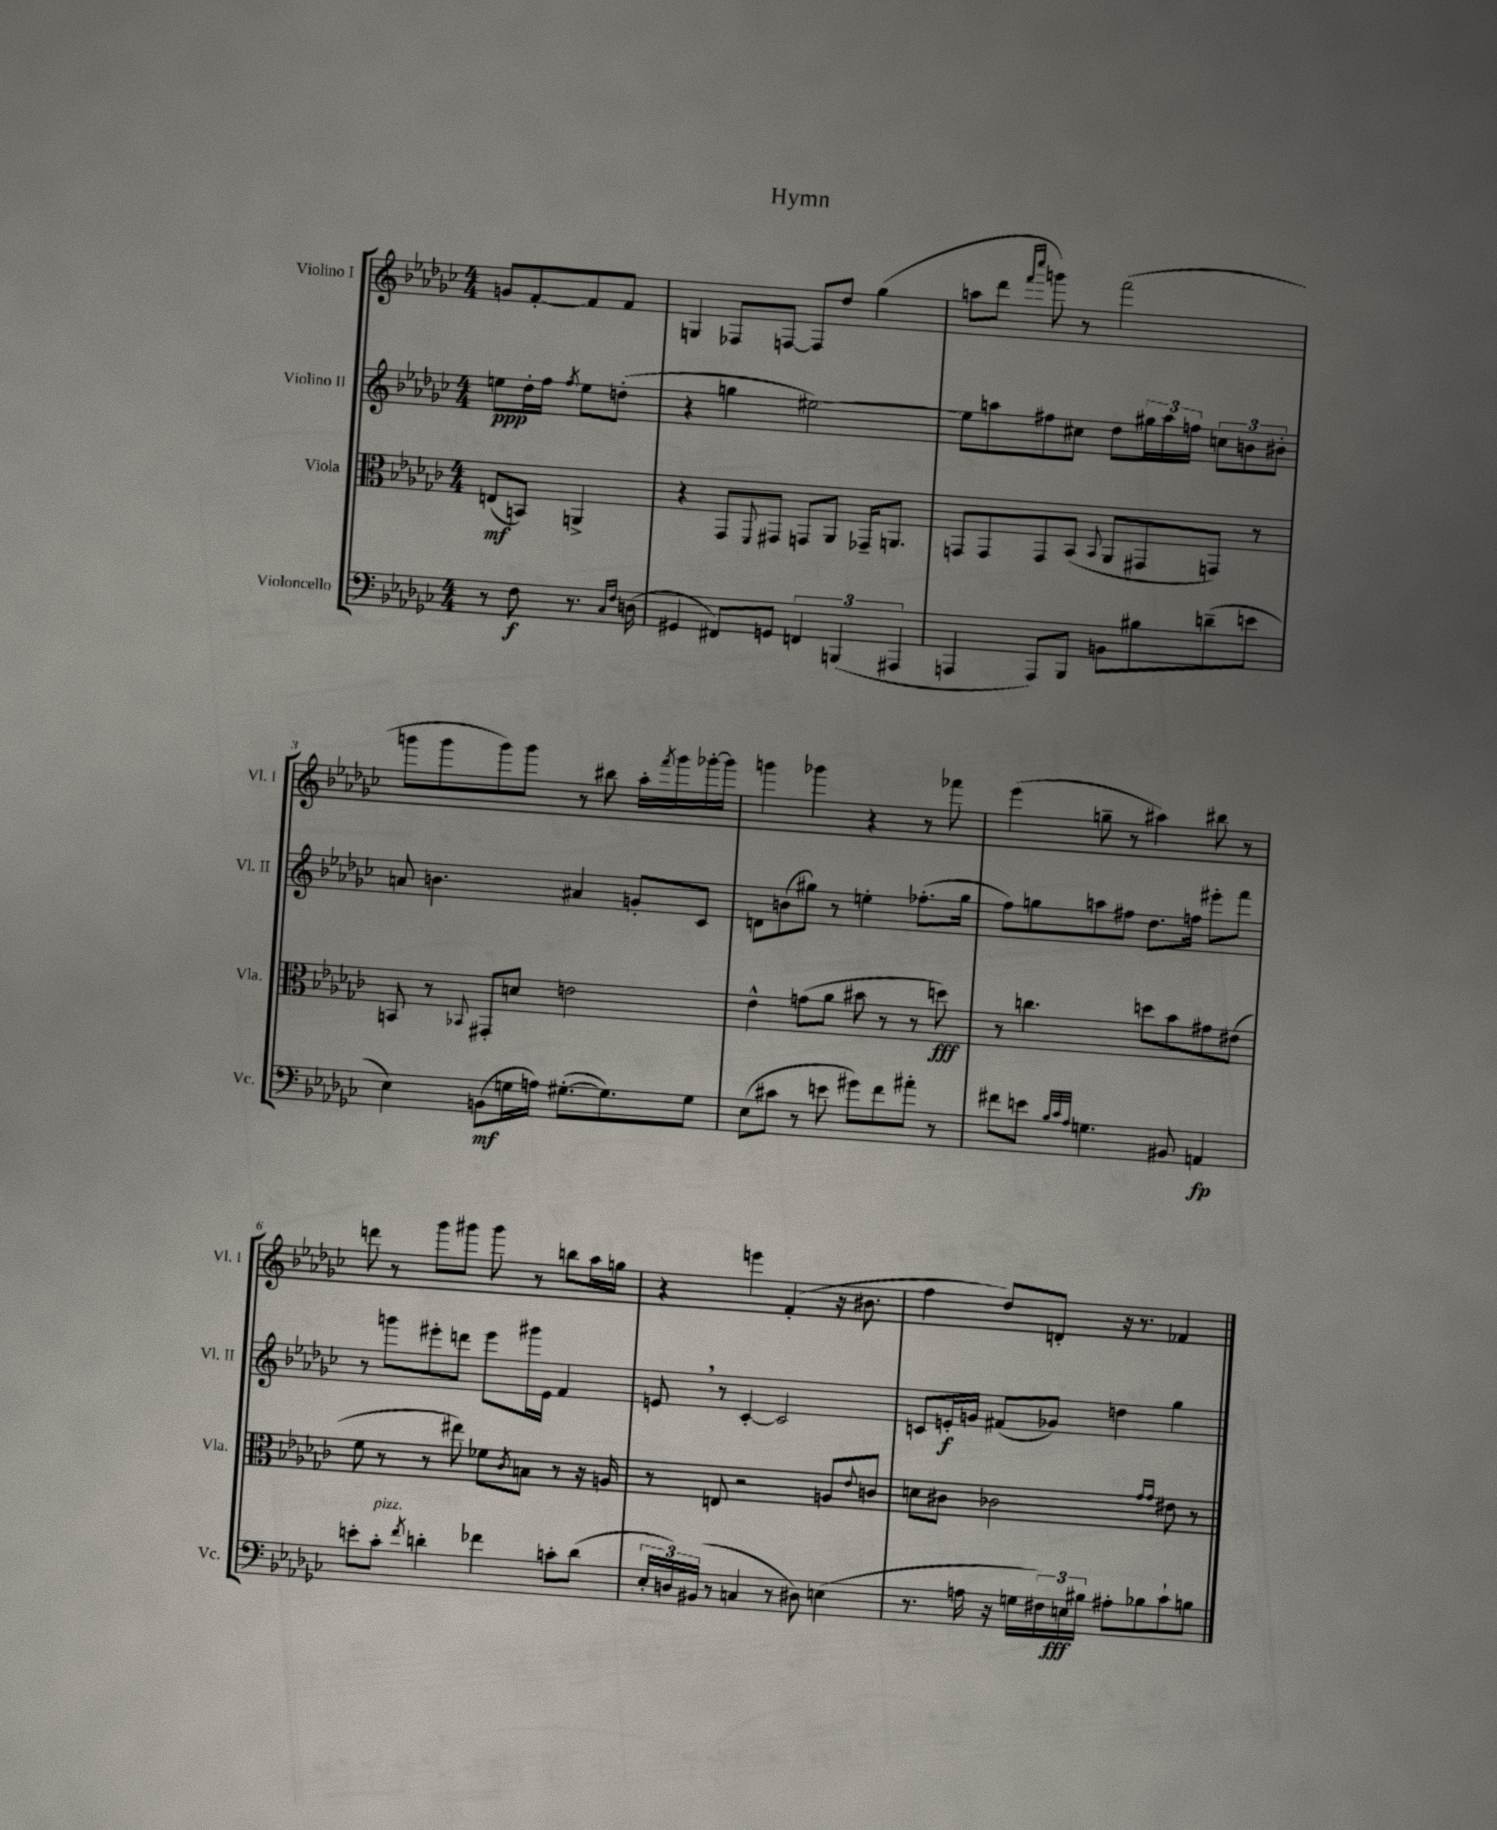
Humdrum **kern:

**kern	**kern	**kern	**kern
*staff4	*staff3	*staff2	*staff1
*clefF4	*clefC3	*clefG2	*clefG2
*k[b-e-a-d-g-c-]	*k[b-e-a-d-g-c-]	*k[b-e-a-d-g-c-]	*k[b-e-a-d-g-c-]
*M4/4	*M4/4	*M4/4	*M4/4
8r	(8E/L	8ee\L	8g/L
8F\	8BB/J)	16dd-'\L	[8f'/
.	.	16ff\JJ	.
.	.	8qff/	.
8.r	4AA^/	8ee\L	8f/]
.	.	(8dd'\J	8f/J
16qqC-/LL	.	.	.
16qqF/JJ	.	.	.
(16D\	.	.	.
=	=	=	=
4GG#/	4r	4r	4G/
8FF#/L)	8GG-/L	4gg\	8F-/L
.	8qqFF/	.	.
8GG/J	8GG#/J	.	[8F/J
6FF/	8GG/L	[2ee#\)	8F/]L
.	8AA-/J	.	8dd-/J
(6BBB/	.	.	.
.	16GG-~/LK	.	(4gg-\
.	8.AA/J	.	.
6AAA#/	.	.	.
=	=	=	=
4AAA/	8GG/L	8ee#\]L	8aa\L
.	8GG/	8aa\	8ddd-\J
.	.	.	16qqfff/LL
.	.	.	16qqcccc-/JJ
8AAA/L)	8GG/	8ff#\	8ggg\)
8BBB-/J	(8BB-/J	8cc#\J	8r
.	8qqBB-/	.	.
8BB\L	8AA-/L	8dd-\L	(2fff\
8B#\	8GG#/	24gg#\L	.
.	.	24aa\	.
.	.	24ff\JJ	.
(8d~\	8GG/J)	12cc\L	.
.	.	12b\	.
8e\J	8r	.	.
.	.	12b#'\J	.
=	=	=	=
4E-\)	8BB/	8a/	8ggg\L
.	8r	4.b\	8ggg\
.	8qqBB-/	.	.
(8BB\L	8GG#'/L	.	8ggg\)
16G\L	8d/J	.	8ggg\J
16A\JJ)	.	.	.
([8.G#'\L	2e\	4a#/	8r
.	.	.	8bb#\
8.G#\])	.	.	.
.	.	8g'/L	16aa-'\LL
.	.	.	8qfff/
.	.	.	16ggg\
8G#\J	.	8c-/J	[16ggg-'\
.	.	.	16ggg-\]JJ
=	=	=	=
(8E-\L	4e-^^\	8d\L	4ggg\
8c#\J	.	(8b\	.
8r	(8g\L	8gg#\J)	4ggg-\
8e\	8a-\J	8r	.
8g#\L)	8b#\	4ee'\	4r
8f\	8r	.	.
8a#'\J	8r	(8.ff-'\L	8r
8r	8dd\)	.	8fff-\
.	.	16gg#\Jk	.
=	=	=	=
8f#\L	8r	8ff\L)	(4eee-\
8e\J	4.cc\	8gg\	.
32qqB-/LLL	.	.	.
32qqc-/	.	.	.
32qqA-/JJJ	.	.	.
4.G\	.	8aa\	8gg~\
.	.	8ff#\J	8r
.	8dd\L	8.dd-\L	4aa#\)
8BB#/	8b-\	.	.
.	.	16ff\Jk	.
4AA/	8g#\	8eee#'\L	8bb#\
.	(8e#\J	8fff\J	8r
=	=	=	=
8e'\L	8f\	8r	8ddd\
8c-'\J	8r	8ggg\L	8r
8qf/	.	.	.
4d'\	8r	8eee#'\	8ggg-\L
.	8ee#\)	8ddd\J	8ggg#\J
4f-\	8f-\L	8eee#\L	8ggg#\
.	8qc-/	.	.
.	8B\J	16ggg#\L	8r
.	.	16e-\JJ	.
8c'\L	8r	4f/	8bb\L
(8d\J	16r	.	16aa-\L
.	16A/	.	16gg\JJ
=	=	=	=
24E-'/LL	8r	8e/	4r
24D/)	.	.	.
(24BB#/JJ	.	.	.
8r	8E/	8r	.
4C/	2r	[4c-'/	4eee\
8r	.	2c-/]	(4f'/
8D#\)	.	.	.
(4E\	8A/L	.	16r
.	.	.	8.b#\
.	8qqe-/	.	.
.	8c/J	.	.
=	=	=	=
8.r	8d\L	8c/L	4ff\
.	8c#\J	16e'/L	.
16A\	.	16g/JJ	.
16r	2c-\	(8f#/L	8dd-/L)
16G\LL	.	.	.
24F#\)	.	8g-/J)	8d'/J
24E\	.	.	.
24B#\JJ	.	.	.
8A#'\L	.	4dd\	16r
.	.	.	8.r
8B-\	.	.	.
.	16qqg-/LL	.	.
.	16qqg-/JJ	.	.
8c-`\	8e#\	4gg-\	4f-/
8B\J	8r	.	.
==	==	==	==
*-	*-	*-	*-
